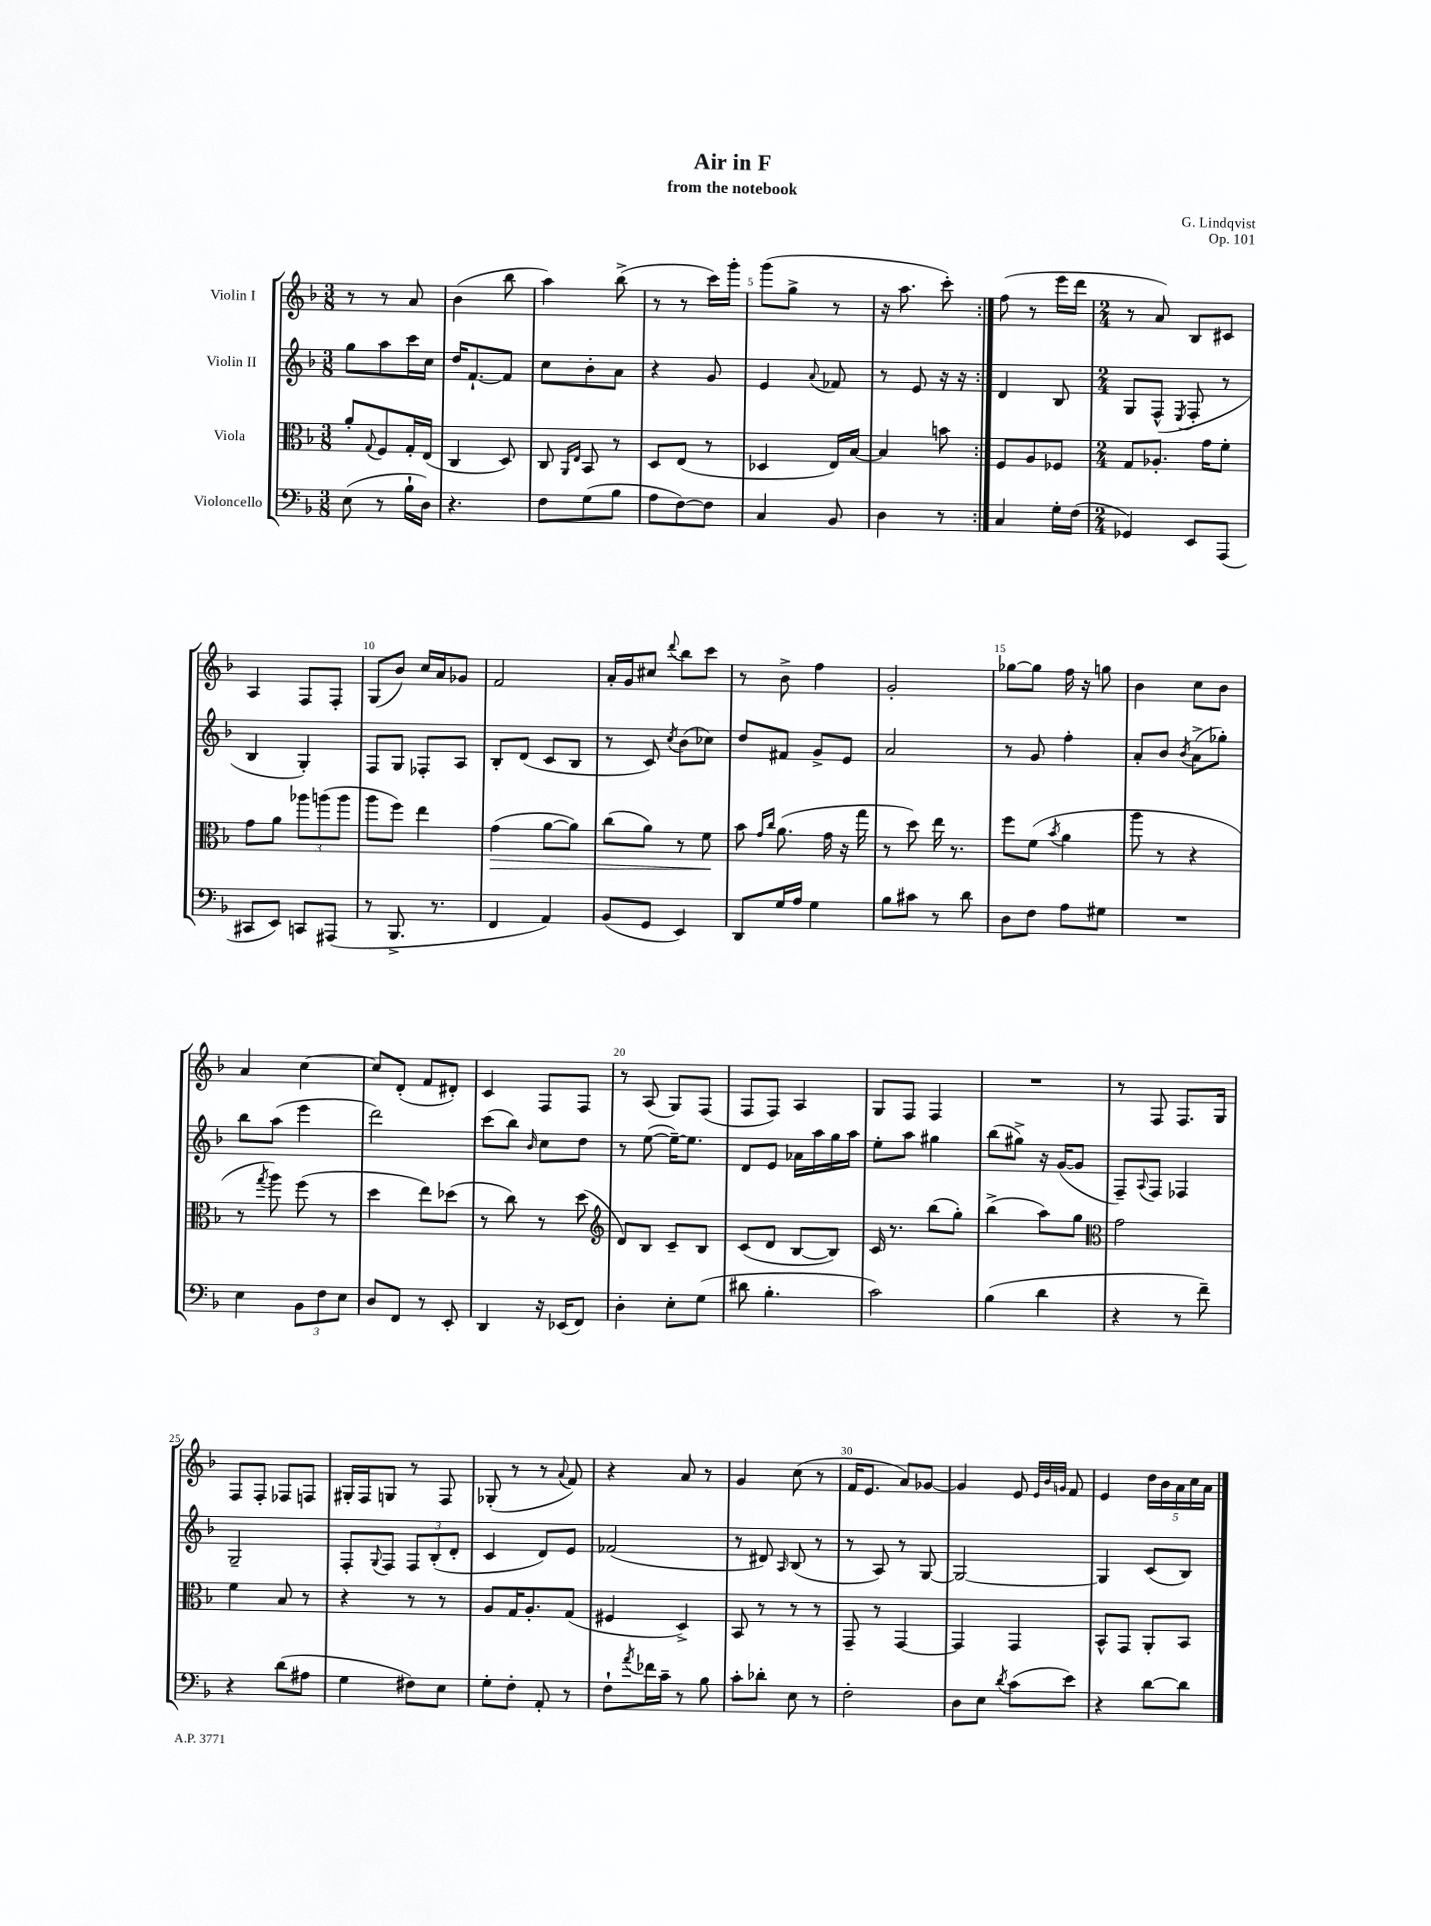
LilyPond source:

\header { title = "Air in F" composer = "G. Lindqvist" subtitle = "from the notebook" opus = "Op. 101" }
<<
\new StaffGroup <<
\new Staff = "s0" \with { instrumentName = "Violin I" } {
    \clef treble \key f \major \numericTimeSignature \time 3/8
    \repeat volta 2 { r8 r8 a'8 |
    bes'4( bes''8 |
    a''4) bes''8->( |
    r8 r8 c'''16) g'''16-. |
    g'''8( g''8-> r8 |
    r16 a''8. c'''8-.) | }
    f''8( r8 e'''16 d'''16 |
    \numericTimeSignature \time 2/4 r8 a'8) bes8 cis'8 |
    a4 f8 f8-. |
    g8( bes'8) c''16 a'16 ges'8 |
    f'2 |
    a'16-. g'16 cis''8 \appoggiatura { d'''8 } bes''8 c'''8 |
    r8 bes'8-> f''4 |
    g'2-. |
    ges''8~ ges''8 f''16 r16 g''8 |
    bes'4 c''8 bes'8 |
    a'4 c''4~ |
    c''8 d'8-.( f'8 dis'8-.) |
    c'4 f8 f8 |
    r8 a8( g8) f8( |
    f8 f8) a4 |
    g8 f8 f4 |
    R2 |
    r8 f8 f8. g16 |
    f8 f8-. fes8 f8 |
    gis16-. f16 g8 r8 f8 |
    ges8-.( r8 r8 \appoggiatura { a'8 } f'8) |
    r4 a'8 r8 |
    g'4 c''8( r8 |
    f'16 e'8. a'8) ges'8~ |
    ges'4 e'8 \grace { e'32 bes'32 g'32 } f'8 |
    e'4 \tuplet 5/4 { d''16 bes'16 a'16 c''16 a'16 } \bar "|." |
}
\new Staff = "s1" \with { instrumentName = "Violin II" } {
    \clef treble \key f \major \numericTimeSignature \time 3/8
    \repeat volta 2 { g''8 a''8 c'''16 c''16 |
    d''16 f'8.~-! f'8 |
    c''8 bes'8-. a'8 |
    r4 g'8 |
    e'4 \appoggiatura { a'8 } fes'8 |
    r8 e'8 r16 r16 | }
    d'4 bes8 |
    \numericTimeSignature \time 2/4 g8 f8-^( \acciaccatura { e8 } f8-. r8 |
    bes4 g4-.) |
    f8 g8 fes8-. a8 |
    bes8-. d'8( c'8 bes8 |
    r8 c'8) \acciaccatura { c''8 } bes'8( ces''8) |
    d''8 fis'8 g'8-> e'8 |
    a'2 |
    r8 g'8 f''4-. |
    a'8-. bes'8 \acciaccatura { bes'8 } a'8->( ges''8-.) |
    bes''8 a''8( e'''4 |
    d'''2) |
    c'''8( bes''8) \grace { bes'16 } c''8 d''8 |
    r8 e''8~( e''16~--) e''8. |
    d'8 e'8 aes'16 a''16 g''16 a''16 |
    e''8-. a''8 gis''4 |
    bes''8( gis''8->) r16 g'16~( g'8 |
    f8--) \appoggiatura { a8 } f8 fes4 |
    g2-- |
    f8-. \appoggiatura { g8 } f8 \tuplet 3/2 { f8 bes8-.( d'8-. } |
    c'4 d'8) e'8 |
    fes'2( |
    r8 dis'8) \grace { a16 } bes8( r8 |
    r8 a8) r8 g8~ |
    g2~ |
    g4 c'8( bes8) \bar "|." |
}
\new Staff = "s2" \with { instrumentName = "Viola" } {
    \clef alto \key f \major \numericTimeSignature \time 3/8
    \repeat volta 2 { a'8-. \appoggiatura { g8 } f8 g16-. e16( |
    c4 d8) |
    c8 \grace { a,16 e16 } bes,8 r8 |
    d8 e8( r8 |
    des4 e16) bes16~ |
    bes4 b'8 | }
    f8 a8 fes8 |
    \numericTimeSignature \time 2/4 g8 aes8.-. g'16 f'8-. |
    g'8 a'8 \tuplet 3/2 { aes''8 a''8( a''8 } |
    a''8 f''8) e''4 |
    g'4\>( a'8~ a'8) |
    c''8( a'8) r8 f'8\! |
    bes'8 \grace { g'16 c''16 } a'8.( g'16 r16 g''16 |
    r8 d''8) e''16 r8. |
    f''8 f'8( \acciaccatura { bes'8 } a'4 |
    a''8 r8 r4 |
    r8 \acciaccatura { g''8 } a''8) f''8( r8 |
    d''4 e''8) des''8( |
    r8 c''8) r8 d''8( |
    \clef treble d'8) bes8 c'8-- bes8 |
    c'8( d'8 bes8~ bes8) |
    c'16 r8. bes''8( g''8-.) |
    bes''4->( a''8) g''8 |
    \clef alto g'2 |
    f'4 bes8 r8 |
    r4 r8 r8 |
    a8 g16 a8.-. g8( |
    fis4 d4->) |
    bes,8 r8 r8 r8 |
    g,8-- r8 g,4~ |
    g,4 g,4 |
    bes,8-^ g,8 a,8-. bes,8 \bar "|." |
}
\new Staff = "s3" \with { instrumentName = "Violoncello" } {
    \clef bass \key f \major \numericTimeSignature \time 3/8
    \repeat volta 2 { e8( r8 bes16-! d16) |
    r4. |
    f8 g8( bes8 |
    a8 f8~) f8 |
    c4 bes,8 |
    d4 r8 | }
    c4 g16-. f16( |
    \numericTimeSignature \time 2/4 ges,4) e,8 a,,8( |
    cis,8 e,8) c,8 ais,,8( |
    r8 bes,,8.-> r8. |
    f,4 a,4) |
    bes,8( g,8 e,4) |
    d,8 g16 a16 g4 |
    bes8 cis'8 r8 d'8 |
    d8 f8 a8 gis8 |
    R2 |
    e4 \tuplet 3/2 { bes,8 f8 e8 } |
    d8 f,8 r8 e,8-. |
    d,4 r16 ees,16( f,8) |
    d4-. e8-. g8( |
    dis'8 bes4.-. |
    c'2) |
    bes4( d'4 |
    r4 r8 f'8--) |
    r4 d'8( ais8 |
    g4 fis8) e8 |
    g8-. f8-. a,8-. r8 |
    f8-! \acciaccatura { a'8 } fes'16 c'16-- r8 bes8 |
    c'8-. des'8-. e8 r8 |
    f2-. |
    d8 e8 \acciaccatura { d'8 } c'8( e'8) |
    r4 d'8~ d'8 \bar "|." |
}
>>
>>
\layout { \context { \Score \override BarNumber.break-visibility = ##(#f #t #t) barNumberVisibility = #(every-nth-bar-number-visible 5) } }
